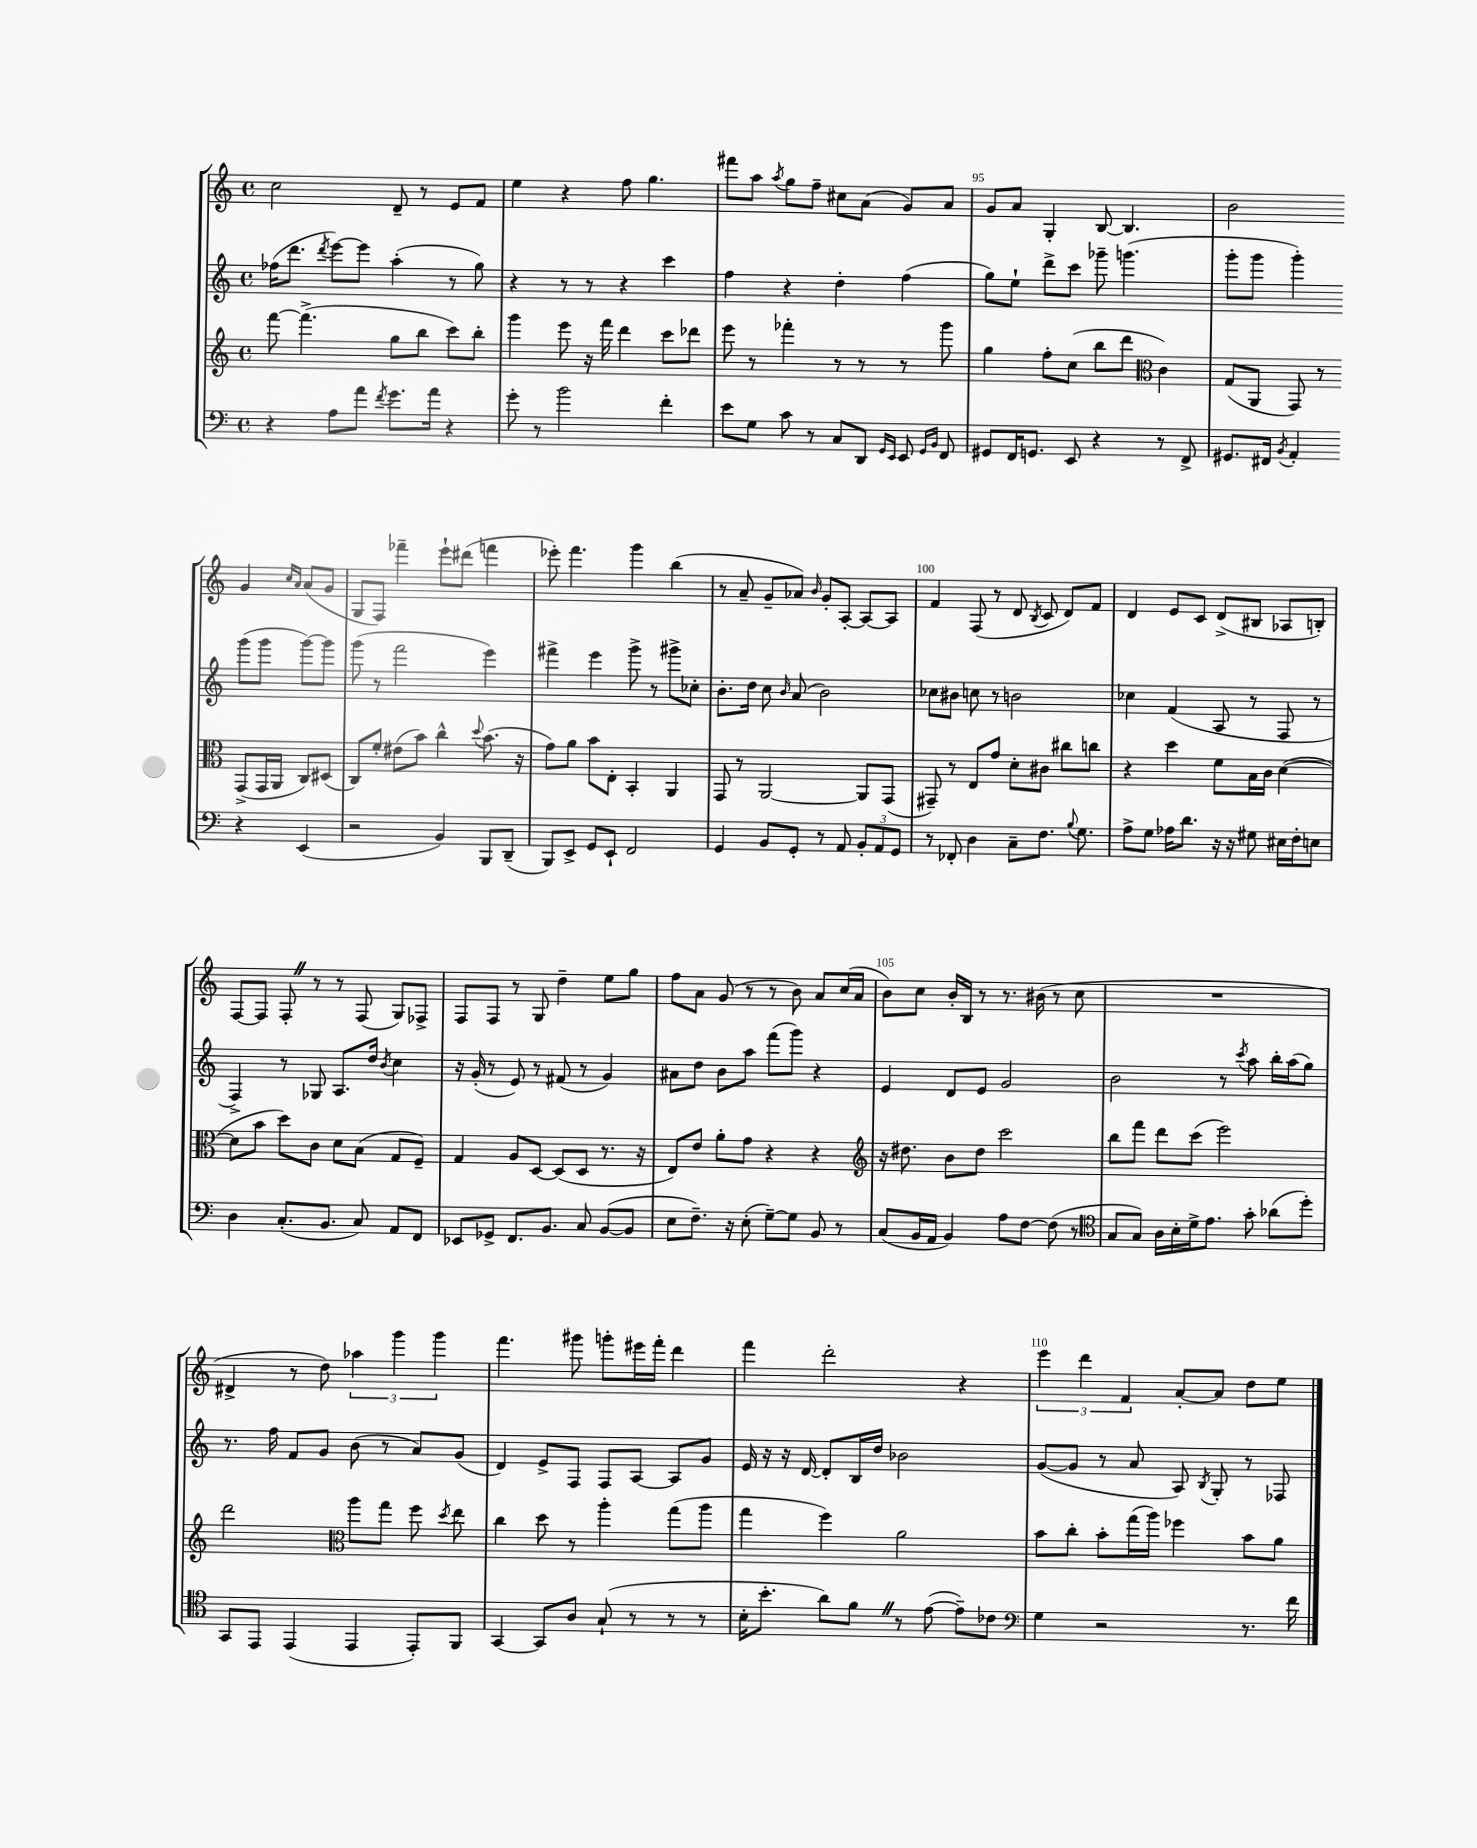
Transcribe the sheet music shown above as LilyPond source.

<<
\new StaffGroup <<
\new Staff = "s0" {
    \clef treble \key c \major \defaultTimeSignature \time 4/4
    \autoBeamOff c''2 d'8-- r8 e'8[ f'8] |
    e''4 r4 f''8 g''4. |
    fis'''8[ a''8] \acciaccatura { a''8 } g''8[ f''8]-- cis''8[ a'8]( g'8[) a'8] |
    g'8[ a'8] g4-. b8~ b4. |
    b'2 g'4 \grace { c''16[ a'16] } a'8[( g'8] |
    g8[ f8]) fes'''4-- e'''8[-! dis'''8]( f'''4 |
    ees'''8-.) f'''4. g'''4 b''4( |
    r8 a'8-- g'8[-- aes'8]) \grace { b'16 } g'8[-. a8]~-. a8[~ a8] |
    f'4 f8( r8 d'8 \acciaccatura { b8 } c'8 d'8[) f'8] |
    d'4 e'8[ c'8] d'8[->( bis8] aes8[ b8]-.) |
    f8[~ f8] f8-. \once \override BreathingSign.text = \markup { \musicglyph "scripts.caesura.straight" } \breathe r8 r8 f8( g8[) fes8]-> |
    f8[ f8] r8 g8 d''4-- e''8[ g''8] |
    f''8[ a'8] g'8( r8 r8 b'8) a'8[ c''16( a'16] |
    b'8[) c''8] b'16[-. b16] r8 r8. bis'16( r8 c''8 |
    R1 |
    dis'4-> r8 d''8) \tuplet 3/2 { aes''4 g'''4 g'''4 } |
    f'''4. gis'''8 g'''8[-. eis'''16 f'''16]-. d'''4 |
    f'''4 d'''2-. r4 |
    \tuplet 3/2 { e'''4 d'''4 f'4 } a'8[~-. a'8] d''8[ e''8] \bar "|." |
}
\new Staff = "s1" {
    \clef treble \key c \major \defaultTimeSignature \time 4/4
    \autoBeamOff fes''16[( d'''8.] \acciaccatura { d'''8 } e'''8[~) e'''8] a''4-.( r8 g''8) |
    r4 r8 r8 r4 c'''4 |
    f''4 r4 d''4-. f''4( |
    g''8[) e''8]-! d'''8[-> c'''8] ges'''8-- g'''4.( |
    g'''8[-. g'''8] g'''4-.) g'''8[( g'''8] g'''8[~) g'''8] |
    g'''8( r8 f'''2 e'''4) |
    fis'''4-> e'''4 g'''8-> r8 gis'''8[-> ces''8]-. |
    b'8.[-. d''16] c''8 \grace { b'16 } a'8( b'2) |
    ces''8[ bis'8] c''8 r8 b'2 |
    ces''4 f'4( a8 r8 f8 r8 |
    f4->) r8 ges8 a8.[ d''16] \acciaccatura { b'8 } c''4 |
    r16 g'16-.( r8 e'8) r8 fis'8( r8 g'4) |
    ais'8[ d''8] b'8[ a''8] f'''8[( g'''8]) r4 |
    e'4 d'8[ e'8] g'2 |
    b'2 r8 \acciaccatura { c'''8 } a''8 b''16[-. a''16( g''8]) |
    r8. f''16 f'8[ g'8] b'8( r8 a'8[) g'8]( |
    d'4) e'8[-> f8] f8[ a8]~ a8[ g'8] |
    e'16 r16 r16 d'16~ d'8[-. b16 d''16] bes'2 |
    g'8[~( g'8] r8 a'8 a8) \acciaccatura { b8 } g8-. r8 fes8 \bar "|." |
}
\new Staff = "s2" {
    \clef treble \key c \major \defaultTimeSignature \time 4/4
    \autoBeamOff f'''8~ f'''4.->( g''8[ b''8] c'''8[) b''8]-. |
    g'''4 e'''8 r16 f'''16 d'''4 c'''8[ des'''8] |
    e'''8 r8 fes'''4-. r8 r8 r8 g'''8 |
    g''4 f''8[-. c''8]( b''8[ d'''8] \clef alto c'4) |
    g8[( a,8] g,8) r8 g,8[->( g,16 a,16] c8[) dis8]( |
    c8[) f'8]-. eis'8[( b'8]) c''4-^ \appoggiatura { d''8 } b'8.( r16 |
    g'8[) a'8] b'8[ e8]-. b,4-. a,4 |
    g,8 r8 a,2~ a,8[ g,8]( |
    gis,8--) r8 e8[ g'8] d'8[-. cis'8] cis''8[ c''8] |
    r4 d''4 f'8[ b16 c'16] d'4~( |
    d'8[ b'8] d''8[) c'8] d'8[ b8]( g8[ f8]--) |
    g4 a8[ d8]~ d8[( d8] r8. r16 |
    e8[) e'8] a'8[-. g'8] r4 r4 |
    \clef treble r16 dis''8. b'8[ dis''8] c'''2 |
    b''8[ f'''8] d'''8[ c'''8]( e'''2) |
    d'''2 \clef alto a''8[ g''8] f''8 \acciaccatura { d''8 } e''8 |
    c''4 d''8 r8 a''4-. g''8[( a''8] |
    g''4 f''4) a'2 |
    b'8[ c''8]-. b'8[-. g''16( a''16]) fes''4 b'8[ a'8] \bar "|." |
}
\new Staff = "s3" {
    \clef bass \key c \major \defaultTimeSignature \time 4/4
    \autoBeamOff r4 a8[ a'8] \acciaccatura { f'8 } g'8.[ a'16] r4 |
    g'8-. r8 b'2 f'4-. |
    e'8[ g8] c'8 r8 c8[ d,8] \grace { g,16[ e,16] } e,8 \grace { g,16[ b,16] } f,8 |
    gis,8[ f,16 g,8.] e,8 r4 r8 f,8-> |
    gis,8.[ fis,16] \acciaccatura { b,8 } a,4-. r4 e,4( |
    r2 b,4) b,,8[ d,8]--( |
    b,,8[) e,8]-> g,8[ e,8]-! f,2 |
    g,4 b,8[ g,8]-. r8 a,8 \tuplet 3/2 { b,8[-. a,8 g,8] } |
    r8 fes,8-. d4 c8[-- f8.] \appoggiatura { b8 } g8. |
    a8[-> g8] aes16[ d'8.] r16 r16 gis8 eis16[ f16-. e8] |
    d4 c8.[-.( b,8.] c8) a,8[ f,8] |
    ees,8[ ges,8]-> f,8.[ b,8.] c8 b,8[~( b,8] |
    e8[ f8.]--) r16 e8-.( g8[~--) g8] b,8 r8 |
    c8[( b,16 a,16] b,4) a8[ f8]~ f8( r8 |
    \clef tenor g8[ g8]) a16[ b16-. d'16-> e'8.] g'8-. aes'8[( d''8]-.) |
    g,8[ e,8] e,4( e,4 e,8[-.) f,8] |
    g,4~ g,8[ a8] g8-!( r8 r8 r8 |
    b16[-. b'8.]-. a'8[) f'8] \once \override BreathingSign.text = \markup { \musicglyph "scripts.caesura.straight" } \breathe r8 e'8~( e'8[--) ces'8] |
    \clef bass g4 r2 r8. f'16 \bar "|." |
}
>>
>>
\layout { \context { \Score currentBarNumber = #92 \override BarNumber.break-visibility = ##(#f #t #t) barNumberVisibility = #(every-nth-bar-number-visible 5) } }
